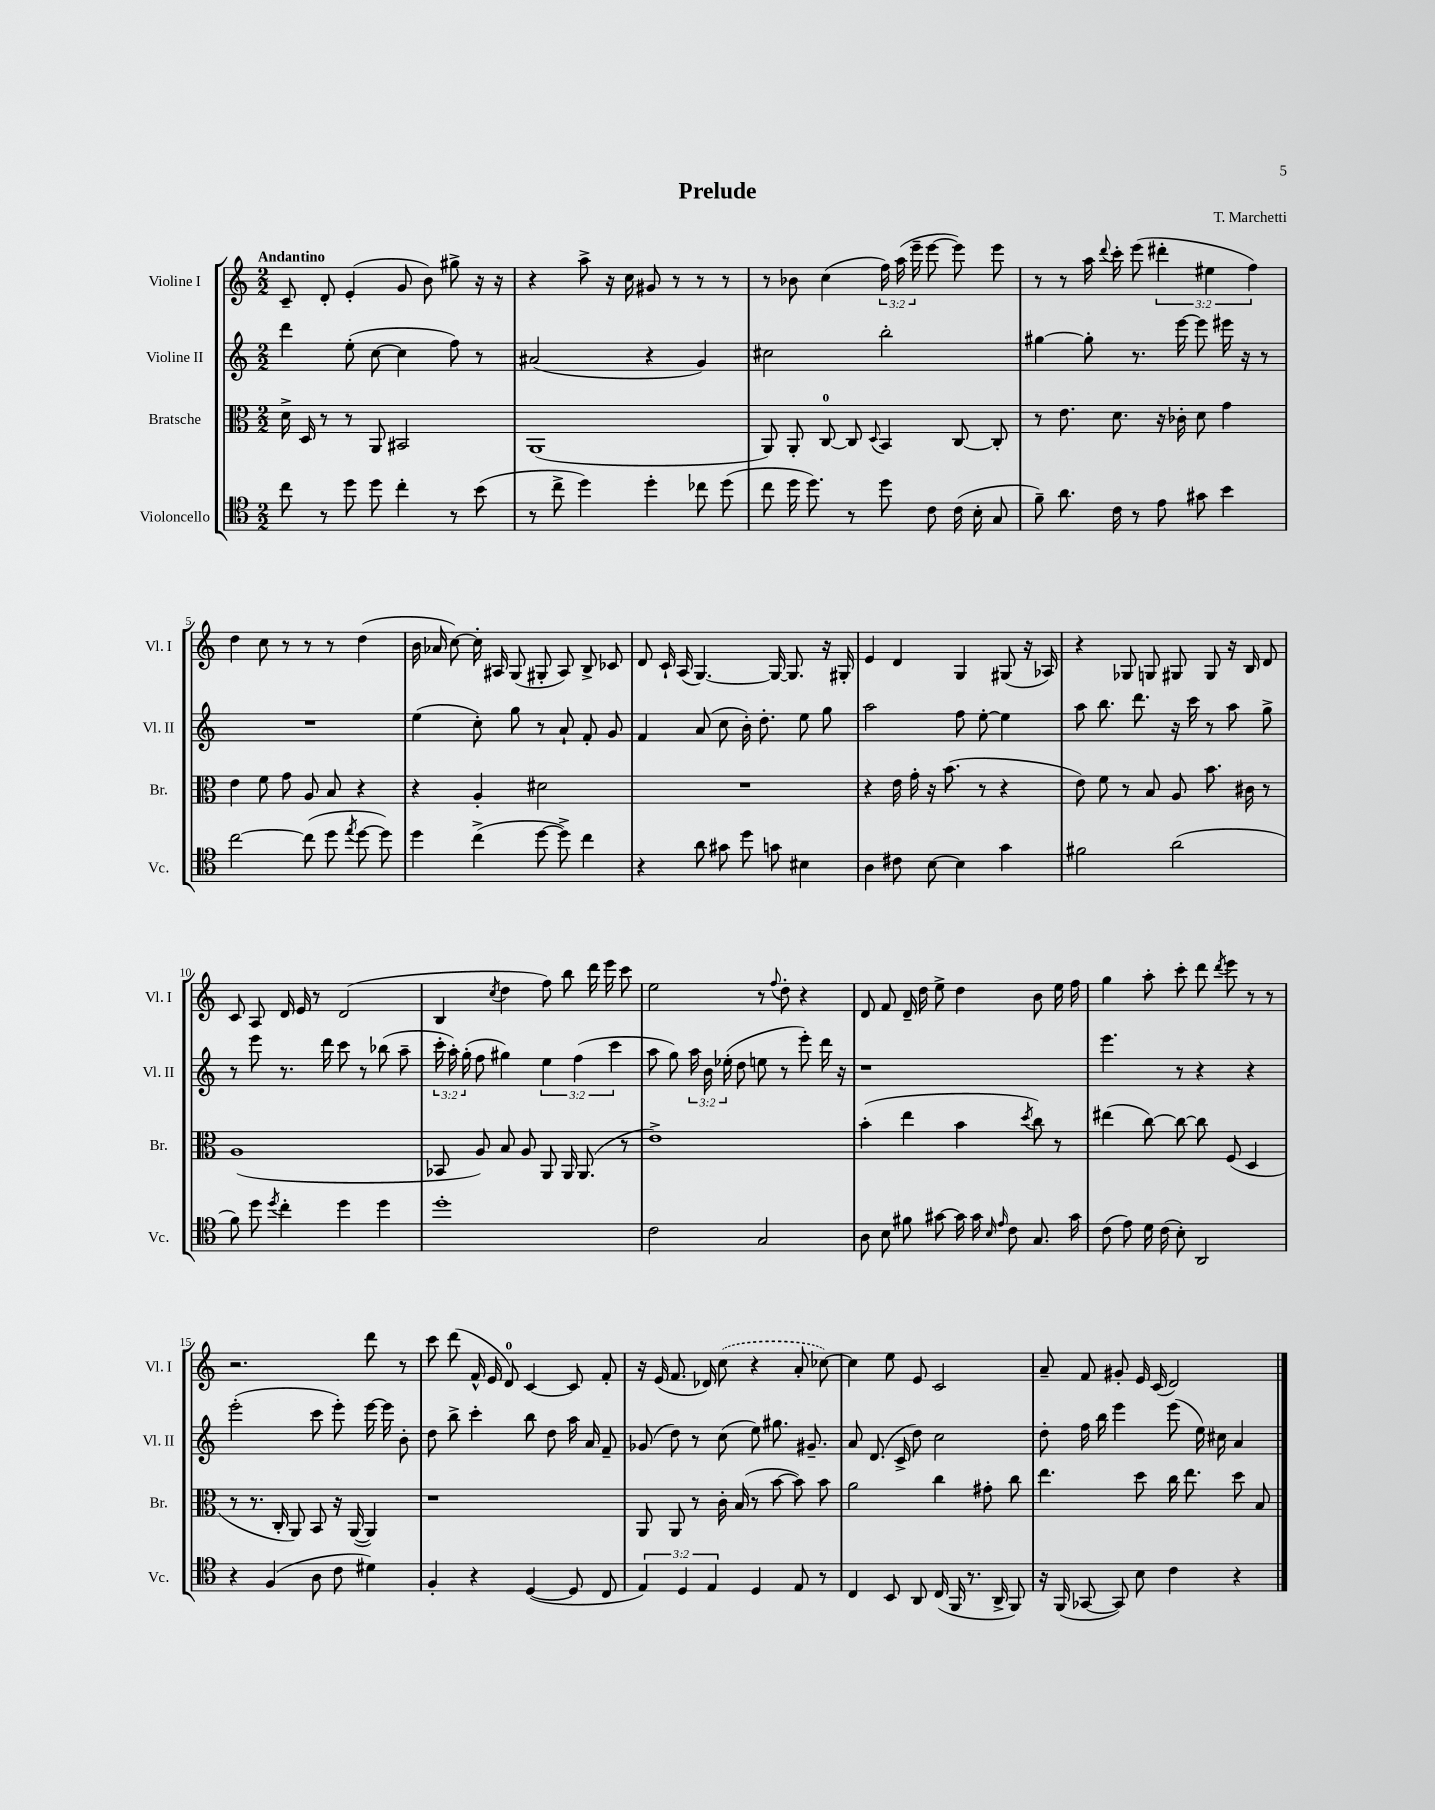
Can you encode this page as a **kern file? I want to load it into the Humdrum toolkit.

**kern	**kern	**kern	**kern
*staff4	*staff3	*staff2	*staff1
*clefC4	*clefC3	*clefG2	*clefG2
*k[]	*k[]	*k[]	*k[]
*M2/2	*M2/2	*M2/2	*M2/2
8cc	16d^	4ddd	8c~
.	16D	.	.
8r	8r	.	8d'
8dd	8r	(8ee'	(4e'
8dd	8AA	[8cc	.
4cc'	2BB#	4cc]	8g
.	.	.	8b)
8r	.	8ff)	8gg#^
(8b	.	8r	16r
.	.	.	16r
=	=	=	=
8r	(1AA	(2a#	4r
8cc^	.	.	.
4dd)	.	.	8aa^
.	.	.	16r
.	.	.	16cc
4dd'	.	4r	8g#
.	.	.	8r
8cc-	.	4g)	8r
(8dd	.	.	8r
=	=	=	=
8cc	8AA)	2cc#	8r
16dd	8AA'	.	8b-
8.dd)	.	.	.
.	[8C	.	(4cc
8r	8C]	.	.
.	8qqD	.	.
8dd	4BB	2bb'	24ff)
.	.	.	(24aa
.	.	.	24eee~
8c	.	.	[8eee
(16c	[8C	.	8eee])
16B'	.	.	.
8G	8C']	.	8eee
=	=	=	=
8f~)	8r	[4gg#	8r
8.a	8.e	.	8r
.	.	8gg#']	16aa
.	.	.	8qqddd
16c	8.d	.	16ccc'
8r	.	8.r	(8eee
8e	16r	.	6ddd#'
.	16c-'	[16eee	.
8g#	8d	8eee]	.
.	.	.	6ee#
4b	4g	16eee#	.
.	.	16r	.
.	.	.	6ff)
.	.	8r	.
=	=	=	=
[2cc	4e	1r	4dd
.	8f	.	8cc
.	8g	.	8r
(8cc]	8A	.	8r
8dd	8B	.	8r
8qee	.	.	.
[8dd	4r	.	(4dd
8dd])	.	.	.
=	=	=	=
4dd	4r	(4ee	16b
.	.	.	16a-
.	.	.	[8cc)
(4cc^	4A'	8cc')	16cc']
.	.	.	16A#
.	.	8gg	(8G
[8dd	2d#	8r	8G#'
8dd^])	.	8a`	8A#)
4cc	.	8f'	8B^
.	.	8g	8c-
=	=	=	=
4r	1r	4f	8d
.	.	.	16c`
.	.	.	(16A
8a	.	(8a	[4.G)
8g#	.	8cc	.
8dd	.	16b')	.
.	.	8.dd'	.
8g	.	.	16G_
.	.	.	8.G]
4B#	.	8ee	.
.	.	8gg	16r
.	.	.	16G#'
=	=	=	=
4A	4r	2aa	4e
8c#	16e	.	4d
.	16g'	.	.
[8B	16r	.	.
.	(8.b	.	.
4B]	.	8ff	4G
.	8r	[8ee'	.
4g	4r	4ee]	(8G#
.	.	.	16r
.	.	.	16A-)
=	=	=	=
2f#	8e)	8aa	4r
.	8f	8.bb	.
.	8r	.	8G-
.	.	8.ddd	.
.	8B	.	8G
(2a	8A	16r	8G#
.	.	16ccc	.
.	8.b	8r	8G#
.	.	8aa	16r
.	16c#	.	16B
.	8r	8gg^	8d
=	=	=	=
8f)	(1A	8r	8c
8dd	.	8eee	8A
8qdd	.	.	.
4cc'	.	8.r	16d
.	.	.	16e
.	.	.	8r
.	.	16ddd	.
4dd	.	8ccc	(2d
.	.	8r	.
4dd	.	(8bb-	.
.	.	8aa~	.
=	=	=	=
1dd'	8BB-	24ccc'	4B
.	.	24aa')	.
.	.	(24gg'	.
.	8A)	8ff	.
.	.	.	8qcc
.	8B	4gg#)	4dd
.	8A	.	.
.	8AA	6ee	8ff)
.	16AA	.	8bb
.	.	(6ff	.
.	(8.AA	.	.
.	.	.	16ddd
.	.	.	16eee
.	.	6ccc	.
.	8r	.	8ccc
=	=	=	=
2c	1e^)	8aa	2ee
.	.	8gg)	.
.	.	24aa	.
.	.	24b	.
.	.	(24ee-'	.
.	.	8dd	.
2G	.	8ee	8r
.	.	.	8qqff
.	.	8r	8dd'
.	.	8eee')	4r
.	.	16ddd	.
.	.	16r	.
=	=	=	=
8A	(4b'	1r	8d
8B	.	.	8f
8f#	4ee	.	16d~
.	.	.	16dd
[8g#	.	.	8ee^
16g#]	4b	.	4dd
16g#	.	.	.
16qqB	.	.	.
16qqe	.	.	.
8c	.	.	.
.	8qdd	.	.
8.G	8cc)	.	8b
.	8r	.	16ee
16g#	.	.	16ff
=	=	=	=
(8c	(4ee#	4.eee	4gg
8e)	.	.	.
16d	[8cc)	.	8aa'
(16c	.	.	.
8B')	8cc_	8r	8ccc'
2AA	8cc]	4r	8ddd
.	.	.	8qddd
.	(8F	.	8eee
.	4D	4r	8r
.	.	.	8r
=	=	=	=
4r	8r	(2eee'	2.r
.	8.r	.	.
(4F	.	.	.
.	16C'	.	.
.	8AA)	.	.
8A	8BB	8ccc	.
8c	16r	8eee')	.
.	([16AA	.	.
4d#)	4AA])	[16eee	8ddd
.	.	16eee]	.
.	.	8b'	8r
=	=	=	=
4F'	1r	8dd	8ccc
.	.	8bb^	(8ddd
4r	.	4ccc'	16f^^
.	.	.	16e
.	.	.	8d)
([4D	.	8bb	[4c
.	.	8dd	.
8D]	.	16aa	8c]
.	.	16a	.
8C	.	8f~	8f'
=	=	=	=
6E)	8AA	(8g-	16r
.	.	.	(16e
.	8AA	8dd)	8.f
6D	.	.	.
.	8r	8r	.
.	.	.	16d-)
6E	.	.	.
.	16c'	(8cc	(8cc
.	(16B	.	.
4D	8r	8ee)	4r
.	[8b	8.gg#	.
8E	8b])	.	8a'
.	.	8.g#~	.
8r	8b	.	[8cc-)
=	=	=	=
4C	2a	8a	4cc-]
.	.	(8.d	.
8BB	.	.	8ee
.	.	16c^	.
8AA	.	8dd)	8e
(16C	4cc	2cc	2c
16FF	.	.	.
8.r	.	.	.
.	8g#'	.	.
16AA^	.	.	.
8FF)	8cc	.	.
=	=	=	=
16r	4.ee	8dd'	8a~
(16FF	.	.	.
[8GG-	.	16ff	8f
.	.	16bb	.
8GG-])	.	4eee	8g#'
8B	8dd	.	16e
.	.	.	(16c
4c	16cc	(8eee	2d)
.	8.ee	.	.
.	.	16ee)	.
.	.	16cc#	.
4r	8dd	4a	.
.	8B	.	.
==	==	==	==
*-	*-	*-	*-
